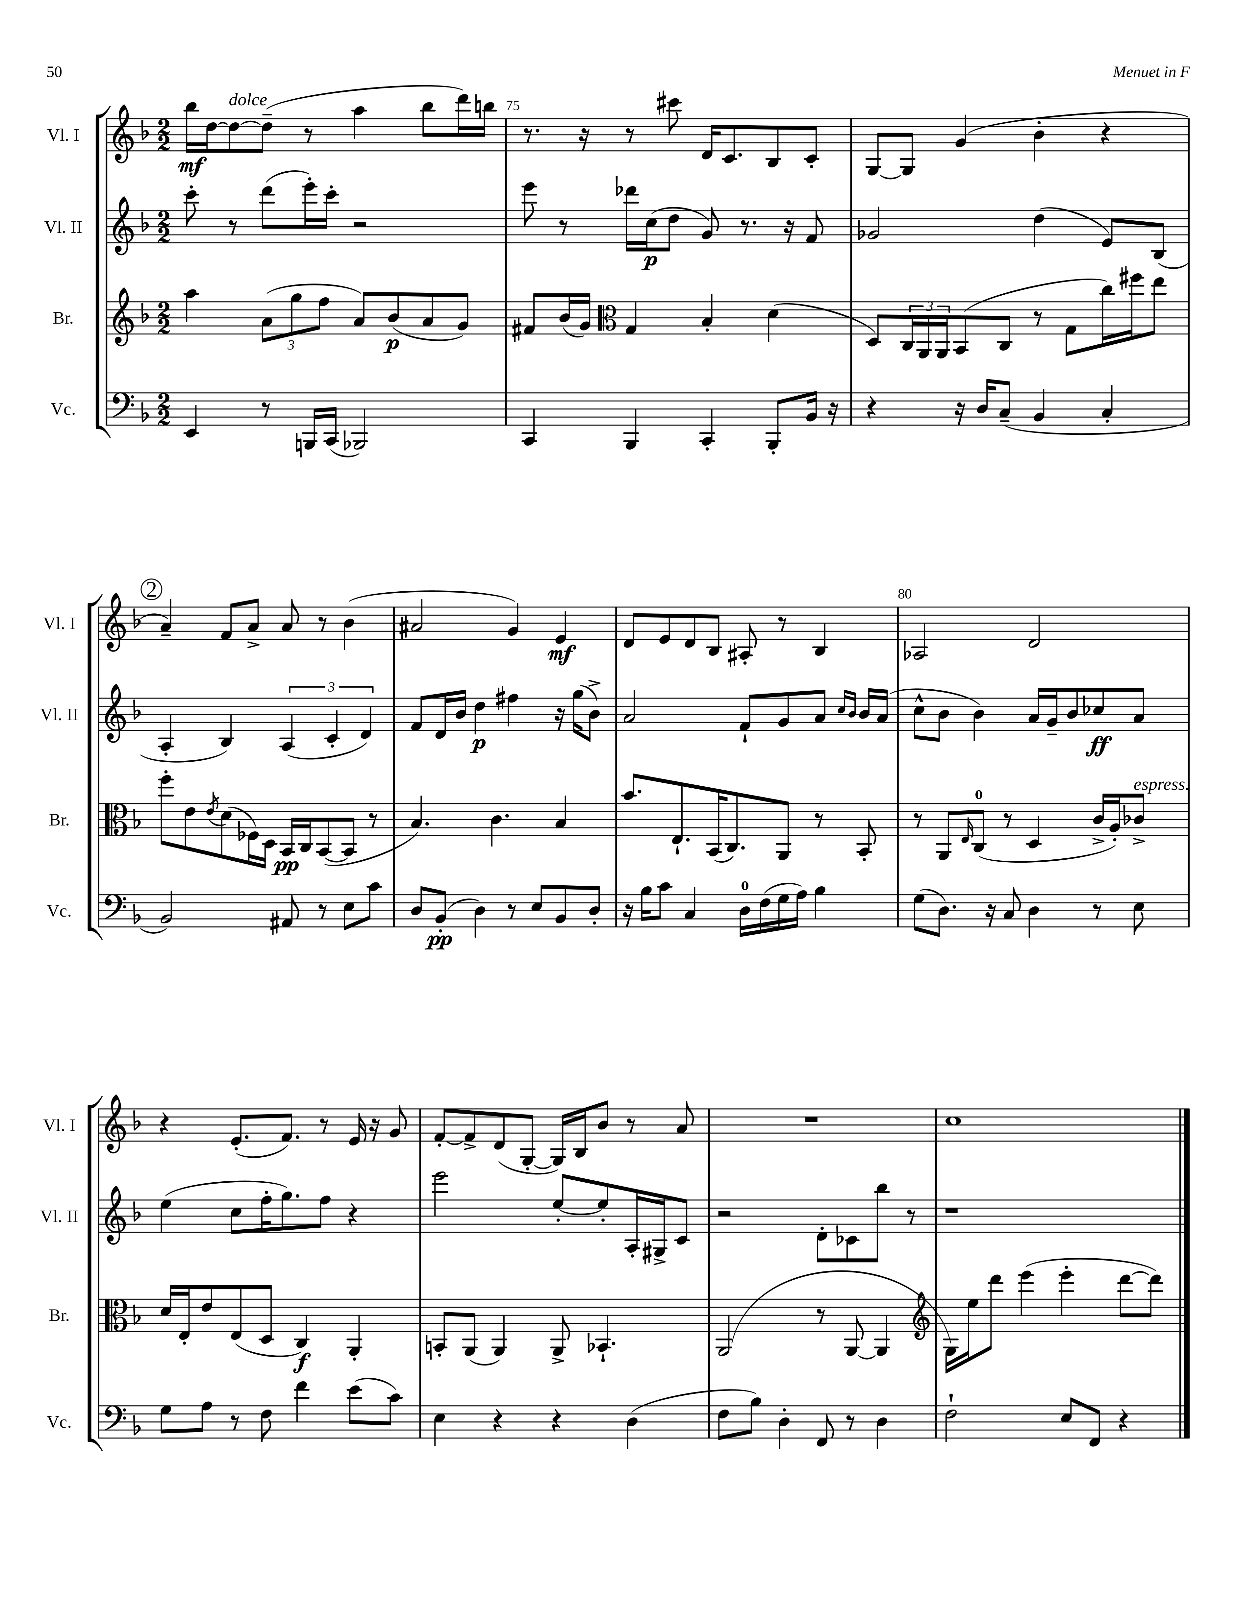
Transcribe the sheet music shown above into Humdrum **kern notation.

**kern	**kern	**kern	**kern
*staff4	*staff3	*staff2	*staff1
*clefF4	*clefG2	*clefG2	*clefG2
*k[b-]	*k[b-]	*k[b-]	*k[b-]
*M2/2	*M2/2	*M2/2	*M2/2
4EE	4aa	8ccc'	16bb-
.	.	.	[16dd
.	.	8r	8dd_
8r	(12a	(8ddd	(8dd~]
.	12gg	.	.
16BBB	.	16eee')	8r
.	12ff	.	.
(16CC	.	16ccc'	.
2BBB-)	8a)	2r	4aa
.	(8b-	.	.
.	8a	.	8bb-
.	8g)	.	16ddd)
.	.	.	16bb
=	=	=	=
4CC	8f#	8eee	8.r
.	(16b-	8r	.
.	16g)	.	16r
*	*clefC3	*	*
4BBB-	4G	16ddd-	8r
.	.	(16cc	.
.	.	8dd	8ccc#
4CC'	4B-'	8g)	16d
.	.	.	8.c
.	.	8.r	.
8BBB-'	(4d	.	8B-
.	.	16r	.
16BB-	.	8f	8c'
16r	.	.	.
=	=	=	=
4r	8D)	2g-	[8G
.	24C	.	8G]
.	24AA	.	.
.	24AA	.	.
16r	(8BB-	.	(4g
16D	.	.	.
(8C~	8C	.	.
4BB-	8r	(4dd	4b-'
.	8G	.	.
4C'	16cc)	8e)	4r
.	16ff#	.	.
.	8ee	(8B-	.
=	=	=	=
2BB-)	8ff'	4A'	4a~)
.	8e	.	.
.	8qe	.	.
.	(8d	4B-)	8f
.	16F-)	.	8a^
.	16D	.	.
8AA#	16BB-	(6A	8a
.	16C	.	.
8r	([8BB-	.	8r
.	.	6c'	.
8E	8BB-]	.	(4b-
.	.	6d)	.
8c	8r	.	.
=	=	=	=
8D	4.B-)	8f	2a#
(8BB-'	.	16d	.
.	.	16b-	.
4D)	.	4dd	.
.	4.c	.	.
8r	.	4ff#	4g)
8E	.	.	.
8BB-	4B-	16r	4e
.	.	(16gg	.
8D'	.	8b-^)	.
=	=	=	=
16r	8.b-	2a	8d
16B-	.	.	.
8c	.	.	8e
.	8.E`	.	.
4C	.	.	8d
.	(16BB-	.	8B-
.	8.C)	.	.
16D	.	8f`	8A#'
(16F	.	.	.
16G	8AA	8g	8r
16A)	.	.	.
4B-	8r	8a	4B-
.	.	16qqcc	.
.	.	16qqb-	.
.	8BB-'	16b-	.
.	.	(16a	.
=	=	=	=
(8G	8r	8cc^^	2A-
8.D)	8AA	8b-	.
.	16qqE	.	.
.	(8C	4b-)	.
16r	.	.	.
8C	8r	.	.
4D	4D	16a	2d
.	.	16g~	.
.	.	8b-	.
8r	16c^	8cc-	.
.	16A')	.	.
8E	8c-^	8a	.
=	=	=	=
8G	16d	(4ee	4r
.	16E'	.	.
8A	8e	.	.
8r	(8E	8cc	(8.e'
8F	8D	16ff'	.
.	.	8.gg)	8.f)
4f	4C)	.	.
.	.	8ff	8r
(8e	4AA'	4r	16e
.	.	.	16r
8c)	.	.	8g
=	=	=	=
4E	8BB'	2eee	[8f'
.	(8AA	.	8f^]
4r	4AA)	.	(8d
.	.	.	[8G'
4r	8AA^	[8ee'	16G])
.	.	.	16B-
.	4.BB-`	8ee']	8b-
(4D	.	16A'	8r
.	.	16G#^	.
.	.	8c	8a
=	=	=	=
8F	(2AA	2r	1r
8B-)	.	.	.
4D'	.	.	.
8FF	8r	8d'	.
8r	[8AA	8c-	.
4D	4AA]	8bb-	.
.	.	8r	.
=	=	=	=
*	*clefG2	*	*
2F`	16G)	1r	1cc
.	16ee	.	.
.	8ddd	.	.
.	(4eee	.	.
8E	4eee'	.	.
8FF	.	.	.
4r	[8ddd	.	.
.	8ddd])	.	.
==	==	==	==
*-	*-	*-	*-
